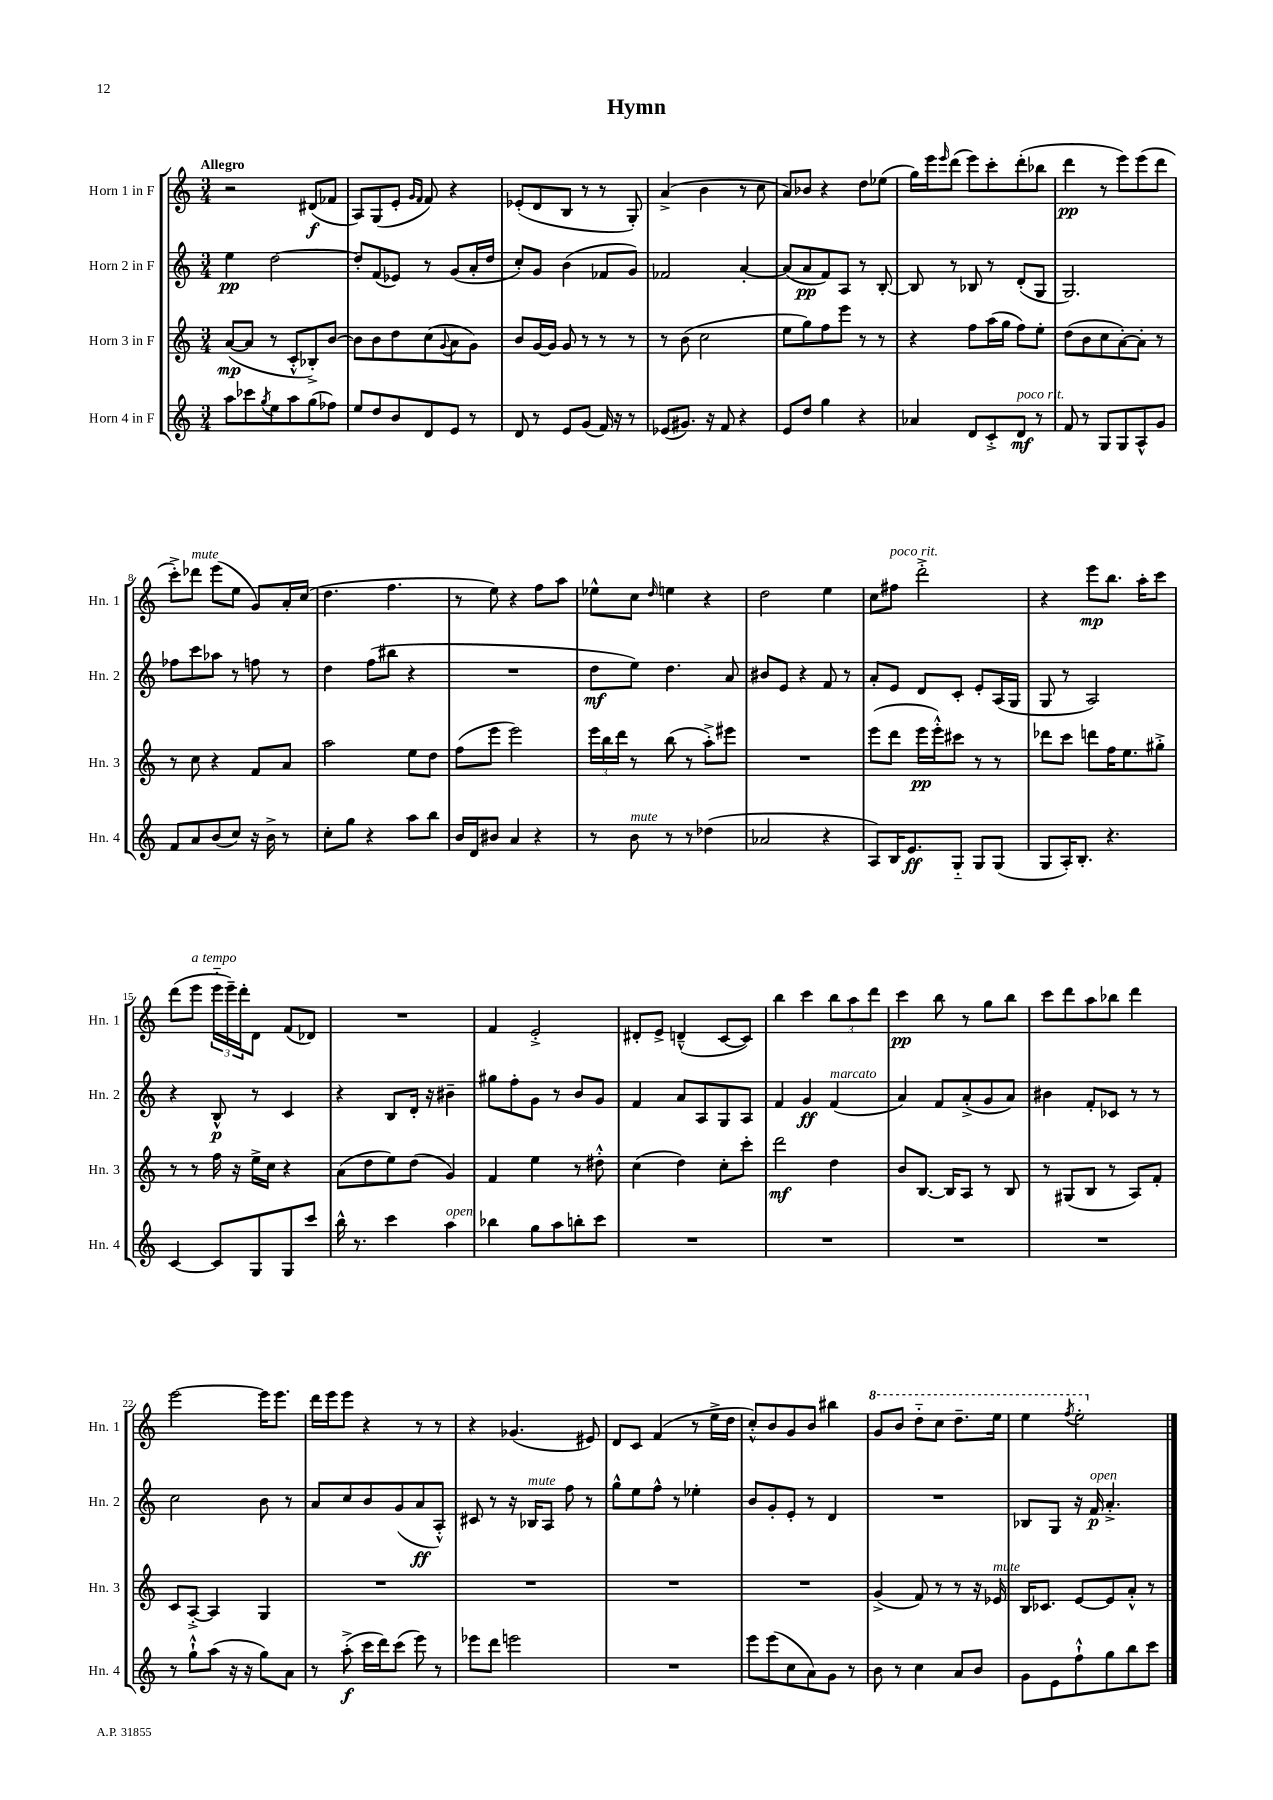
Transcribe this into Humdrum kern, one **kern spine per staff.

**kern	**dynam	**kern	**dynam	**kern	**dynam	**kern	**dynam
*part4	*part4	*part3	*part3	*part2	*part2	*part1	*part1
*staff4	*staff4	*staff3	*staff3	*staff2	*staff2	*staff1	*staff1
*I"Horn 4 in F	*	*I"Horn 3 in F	*	*I"Horn 2 in F	*	*I"Horn 1 in F	*
*I'Hn. 4	*	*I'Hn. 3	*	*I'Hn. 2	*	*I'Hn. 1	*
*clefG2	*	*clefG2	*	*clefG2	*	*clefG2	*
*k[]	*	*k[]	*	*k[]	*	*k[]	*
*M3/4	*	*M3/4	*	*M3/4	*	*M3/4	*
=1	=1	=1	=1	=1	=1	=1	=1
!	!	!	!	!	!	!LO:TX:a:B:t=Allegro	!
8aa\L	.	([8a/L	mp	4ee\	pp	2r	.
8ccc-X\	.	8a/J]	.	.	.	.	.
8qgg/	.	.	.	.	.	.	.
8ee\	.	8r	.	[2dd\	.	.	.
8aa\	.	8c'^^/L	.	.	.	.	.
(8gg\	.	8B-X'^/)	.	.	.	(8d#X/L	f
8ff-X\J)	.	[8b/J	.	.	.	8f-X/J	.
=2	=2	=2	=2	=2	=2	=2	=2
8ee/L	.	8b\L]	.	8dd'/L]	.	8A/L)	.
8dd/	.	8b\	.	(8f/	.	(8G/	.
8b/	.	8dd\	.	8e-X/J)	.	8e'/J	.
.	.	.	.	.	.	16qqg/LL	.
.	.	.	.	.	.	16qqf/JJ	.
8d/	.	(8cc\	.	8r	.	8f/)	.
.	.	8qqg/	.	.	.	.	.
8e/J	.	8a\	.	(8g/L	.	4r	.
8r	.	8g\J)	.	16a'/L	.	.	.
.	.	.	.	16dd/JJ	.	.	.
=3	=3	=3	=3	=3	=3	=3	=3
8d/	.	8b/L	.	8cc'/L)	.	(8e-X'/L	.
8r	.	[16g/L	.	8g/J	.	8d/	.
.	.	16g/JJ]	.	.	.	.	.
8e/L	.	8g/	.	(4b\	.	8B/J	.
(8g/J	.	8r	.	.	.	8r	.
16f/)	.	8r	.	8f-X/L	.	8r	.
16r	.	.	.	.	.	.	.
8r	.	8r	.	8g/J)	.	8G'/)	.
=4	=4	=4	=4	=4	=4	=4	=4
(8e-X/L	.	8r	.	2f-X/	.	(4a^/	.
8.g#X/J)	.	(8b\	.	.	.	.	.
.	.	2cc\	.	.	.	4b\	.
16r	.	.	.	.	.	.	.
8f/	.	.	.	.	.	.	.
4r	.	.	.	[4a'/	.	8r	.
.	.	.	.	.	.	8cc\	.
=5	=5	=5	=5	=5	=5	=5	=5
8e/L	.	8ee\L	.	(8a/L]	.	8a/L)	.
8dd/J	.	8gg\)	.	8a/	pp	8b-X/J	.
4gg\	.	8ff\	.	8f/)	.	4r	.
.	.	8eee\J	.	8A/J	.	.	.
4r	.	8r	.	8r	.	8dd\L	.
.	.	8r	.	[8B'/	.	(8ee-X\J	.
=6	=6	=6	=6	=6	=6	=6	=6
4a-X/	.	4r	.	8B/]	.	16gg\LL)	.
.	.	.	.	.	.	16eee\J	.
.	.	.	.	.	.	16qqeee/	.
.	.	.	.	8r	.	(8ddd\J	.
8d/L	.	8ff\L	.	8B-X/	.	8eee\L)	.
8c'^/	.	(16aa\L	.	8r	.	8ccc'\	.
.	.	16gg\JJ	.	.	.	.	.
!LO:TX:a:i:t=poco rit.	!	!	!	!	!	!	!
8d/J	mf	8ff\L)	.	(8d'/L	.	(8ddd'\	.
8r	.	8ee'\J	.	8G/J	.	8bb-X\J	.
=7	=7	=7	=7	=7	=7	=7	=7
8f/	.	(8dd\L	.	2.G/)	.	4ddd\	pp
8r	.	8b\	.	.	.	.	.
8G/L	.	8cc\	.	.	.	8r	.
8G/	.	[8a'\)	.	.	.	8eee\L)	.
8A^^/	.	8a'\J]	.	.	.	(8eee\	.
8g/J	.	8r	.	.	.	8ddd\J	.
!!LO:LB:g=z
=8	=8	=8	=8	=8	=8	=8	=8
8f/L	.	8r	.	8ff-X\L	.	8ccc'^\L)	.
!	!	!	!	!	!	!LO:TX:a:i:t=mute	!
8a/	.	8cc\	.	8ccc\	.	8ddd-X\J	.
(8b/	.	4r	.	8aa-X\J	.	(8eee\L	.
8cc/J)	.	.	.	8r	.	8ee\J	.
16r	.	8f/L	.	8ffn\	.	8g/L)	.
16b^\	.	.	.	.	.	.	.
8r	.	8a/J	.	8r	.	16a'/L	.
.	.	.	.	.	.	(16cc/JJ	.
=9	=9	=9	=9	=9	=9	=9	=9
8cc'\L	.	2aa\	.	4dd\	.	4.dd\	.
8gg\J	.	.	.	.	.	.	.
4r	.	.	.	(8ff\L	.	.	.
.	.	.	.	8bb#X\J	.	4.ff\	.
8aa\L	.	8ee\L	.	4r	.	.	.
8bb\J	.	8dd\J	.	.	.	.	.
=10	=10	=10	=10	=10	=10	=10	=10
16b/LL	.	(8ff\L	.	2.r	.	8r	.
16d/J	.	.	.	.	.	.	.
8b#X/J	.	8eee\J	.	.	.	8ee\)	.
4a/	.	2eee\)	.	.	.	4r	.
4r	.	.	.	.	.	8ff\L	.
.	.	.	.	.	.	8aa\J	.
=11	=11	=11	=11	=11	=11	=11	=11
8r	.	24eee\LL	.	8dd\L	mf	8ee-X^^\L	.
.	.	24bb\	.	.	.	.	.
.	.	24ddd\JJ	.	.	.	.	.
!LO:TX:a:i:t=mute	!	!	!	!	!	!	!
8b\	.	8r	.	8ee\J)	.	8cc\J	.
.	.	.	.	.	.	16qqdd/	.
8r	.	(8bb\	.	4.dd\	.	4een\	.
8r	.	8r	.	.	.	.	.
(4dd-X\	.	8aa'^\L)	.	.	.	4r	.
.	.	8eee#X\J	.	8a/	.	.	.
=12	=12	=12	=12	=12	=12	=12	=12
2a-X/	.	2.r	.	8b#X/L	.	2dd\	.
.	.	.	.	8e/J	.	.	.
.	.	.	.	4r	.	.	.
4r	.	.	.	8f/	.	4ee\	.
.	.	.	.	8r	.	.	.
=13	=13	=13	=13	=13	=13	=13	=13
8A/L)	.	(8eee\L	.	8a'/L	.	8cc\L	.
!	!	!	!	!	!	!LO:TX:a:i:t=poco rit.	!
16B/K	.	8ddd\J	.	8e/J	.	8ff#X\J	.
8.e/	ff	.	.	.	.	.	.
.	.	16eee\LL	pp	8d/L	.	2ddd'^\	.
.	.	16eee'^^\J)	.	.	.	.	.
8G/J	.	8ccc#X\J	.	8c'/J	.	.	.
8G/L	.	8r	.	8e'/L	.	.	.
(8G/J	.	8r	.	(16A/L	.	.	.
.	.	.	.	16G/JJ	.	.	.
=14	=14	=14	=14	=14	=14	=14	=14
8G/L	.	8ddd-X\L	.	8G/	.	4r	.
16A'/K)	.	8ccc\J	.	8r	.	.	.
8.B'/J	.	.	.	.	.	.	.
.	.	8dddn\L	.	2A/)	.	8eee\L	mp
4.r	.	16ff\K	.	.	.	8.bb\J	.
.	.	8.ee\	.	.	.	.	.
.	.	.	.	.	.	16aa'\KL	.
.	.	8gg#X'^\J	.	.	.	8ccc\J	.
!!LO:LB:g=z
=15	=15	=15	=15	=15	=15	=15	=15
[4c/	.	8r	.	4r	.	(8ddd\L	.
!	!	!	!	!	!	!LO:TX:a:i:t=a tempo	!
.	.	8r	.	.	.	8eee\J	.
8c/L]	.	16ff\	.	8B^^/	p	24eee\LL	.
.	.	.	.	.	.	24eee~\)	.
.	.	16r	.	.	.	.	.
.	.	.	.	.	.	24ddd'\J	.
8G/	.	16ee^\LL	.	8r	.	8d\J	.
.	.	16cc\JJ	.	.	.	.	.
8G/	.	4r	.	4c/	.	(8f/L	.
8ccc/J	.	.	.	.	.	8d-X/J)	.
=16	=16	=16	=16	=16	=16	=16	=16
16bb^^\	.	(8a\L	.	4r	.	2.r	.
8.r	.	.	.	.	.	.	.
.	.	8dd\	.	.	.	.	.
4ccc\	.	8ee\)	.	8B/L	.	.	.
.	.	(8dd\J	.	16d'/Jk	.	.	.
.	.	.	.	16r	.	.	.
!LO:TX:a:i:t=open	!	!	!	!	!	!	!
4aa\	.	4g/)	.	4b#X~\	.	.	.
=17	=17	=17	=17	=17	=17	=17	=17
4bb-X\	.	4f/	.	8gg#X\L	.	4f/	.
.	.	.	.	8ff'\	.	.	.
8gg\L	.	4ee\	.	8g\J	.	2e'^/	.
8aa\	.	.	.	8r	.	.	.
8bbn'\	.	8r	.	8b/L	.	.	.
8ccc\J	.	8dd#X'^^\	.	8g/J	.	.	.
=18	=18	=18	=18	=18	=18	=18	=18
2.r	.	(4cc\	.	4f/	.	8d#X'/L	.
.	.	.	.	.	.	8e^/J	.
.	.	4dd\)	.	8a/L	.	(4dn~^^/	.
.	.	.	.	8A/	.	.	.
.	.	8cc'\L	.	8G/	.	[8c/L	.
.	.	8ccc'\J	.	8A/J	.	8c/J])	.
=19	=19	=19	=19	=19	=19	=19	=19
2.r	.	2ddd\	mf	4f/	.	4bb\	.
.	.	.	.	4g/	ff	4ccc\	.
!	!	!	!	!LO:TX:a:i:t=marcato	!	!	!
.	.	4dd\	.	(4f/	.	12bb\L	.
.	.	.	.	.	.	12aa\	.
.	.	.	.	.	.	12ddd\J	.
=20	=20	=20	=20	=20	=20	=20	=20
2.r	.	8b/L	.	4a/)	.	4ccc\	pp
.	.	[8.B/J	.	.	.	.	.
.	.	.	.	8f/L	.	8bb\	.
.	.	16B/KL]	.	.	.	.	.
.	.	8A/J	.	(8a'^/	.	8r	.
.	.	8r	.	8g/	.	8gg\L	.
.	.	8B/	.	8a/J)	.	8bb\J	.
=21	=21	=21	=21	=21	=21	=21	=21
2.r	.	8r	.	4b#X\	.	8ccc\L	.
.	.	(8G#X/L	.	.	.	8ddd\	.
.	.	8B/J	.	8f'/L	.	8aa\	.
.	.	8r	.	8c-X/J	.	8bb-X\J	.
.	.	8A/L)	.	8r	.	4ddd\	.
.	.	8f'/J	.	8r	.	.	.
!!LO:LB:g=z
=22	=22	=22	=22	=22	=22	=22	=22
8r	.	8c/L	.	2cc\	.	[2eee\	.
8gg`^^\L	.	[8A'^/J	.	.	.	.	.
(8aa\J	.	4A/]	.	.	.	.	.
16r	.	.	.	.	.	.	.
16r	.	.	.	.	.	.	.
8gg\L)	.	4G/	.	8b\	.	16eee\KL]	.
.	.	.	.	.	.	8.eee\J	.
8a\J	.	.	.	8r	.	.	.
=23	=23	=23	=23	=23	=23	=23	=23
8r	.	2.r	.	8a/L	.	16ddd\LL	.
.	.	.	.	.	.	16eee\J	.
(8aa'^\	f	.	.	8cc/	.	8eee\J	.
16ccc\LL	.	.	.	8b/	.	4r	.
16ddd\J)	.	.	.	.	.	.	.
(8ccc\J	.	.	.	(8g/	.	.	.
8eee\)	.	.	.	8a/	ff	8r	.
8r	.	.	.	8A'^^/J)	.	8r	.
=24	=24	=24	=24	=24	=24	=24	=24
8eee-X\L	.	2.r	.	8c#X/	.	4r	.
8ddd\J	.	.	.	8r	.	.	.
2eeen\	.	.	.	16r	.	(4.g-X/	.
!	!	!	!	!LO:TX:a:i:t=mute	!	!	!
.	.	.	.	16B-X/KL	.	.	.
.	.	.	.	8A/J	.	.	.
.	.	.	.	8ff\	.	.	.
.	.	.	.	8r	.	8e#X/)	.
=25	=25	=25	=25	=25	=25	=25	=25
2.r	.	2.r	.	8gg^^\L	.	8d/L	.
.	.	.	.	8ee\	.	8c/J	.
.	.	.	.	8ff^^\J	.	(4f/	.
.	.	.	.	8r	.	.	.
.	.	.	.	4ee-X'\	.	8r	.
.	.	.	.	.	.	16ee^\LL	.
.	.	.	.	.	.	16dd\JJ	.
=26	=26	=26	=26	=26	=26	=26	=26
8eee\L	.	2.r	.	8b/L	.	8cc'^^/L)	.
(8eee\	.	.	.	8g'/	.	8b/	.
8cc\	.	.	.	8e'/J	.	8g/	.
8a\)	.	.	.	8r	.	8b/J	.
8g\J	.	.	.	4d/	.	4bb#X\	.
8r	.	.	.	.	.	.	.
=27	=27	=27	=27	=27	=27	=27	=27
*	*	*	*	*	*	*8va	*
8b\	.	(4g^/	.	2.r	.	8gg/L	.
8r	.	.	.	.	.	8bb/J	.
4cc\	.	8f/)	.	.	.	8ddd\L	.
.	.	8r	.	.	.	8ccc\J	.
8a/L	.	8r	.	.	.	8.ddd~\L	.
8b/J	.	16r	.	.	.	.	.
!	!	!LO:TX:a:i:t=mute	!	!	!	!	!
.	.	16e-X/	.	.	.	16eee\Jk	.
=28	=28	=28	=28	=28	=28	=28	=28
8g\L	.	16B/KL	.	8B-X/L	.	4eee\	.
.	.	8.c-X/J	.	.	.	.	.
8e\	.	.	.	8G/J	.	.	.
.	.	.	.	.	.	8qfff/	.
8ff`^^\	.	[8e/L	.	16r	.	2eee'\	.
!	!	!	!	!LO:TX:a:i:t=open	!	!	!
.	.	.	.	16f/	p	.	.
8gg\	.	8e/]	.	4.a'^/	.	.	.
8bb\	.	8a'^^/J	.	.	.	.	.
8ccc\J	.	8r	.	.	.	.	.
*	*	*	*	*	*	*X8va	*
==	==	==	==	==	==	==	==
*-	*-	*-	*-	*-	*-	*-	*-
